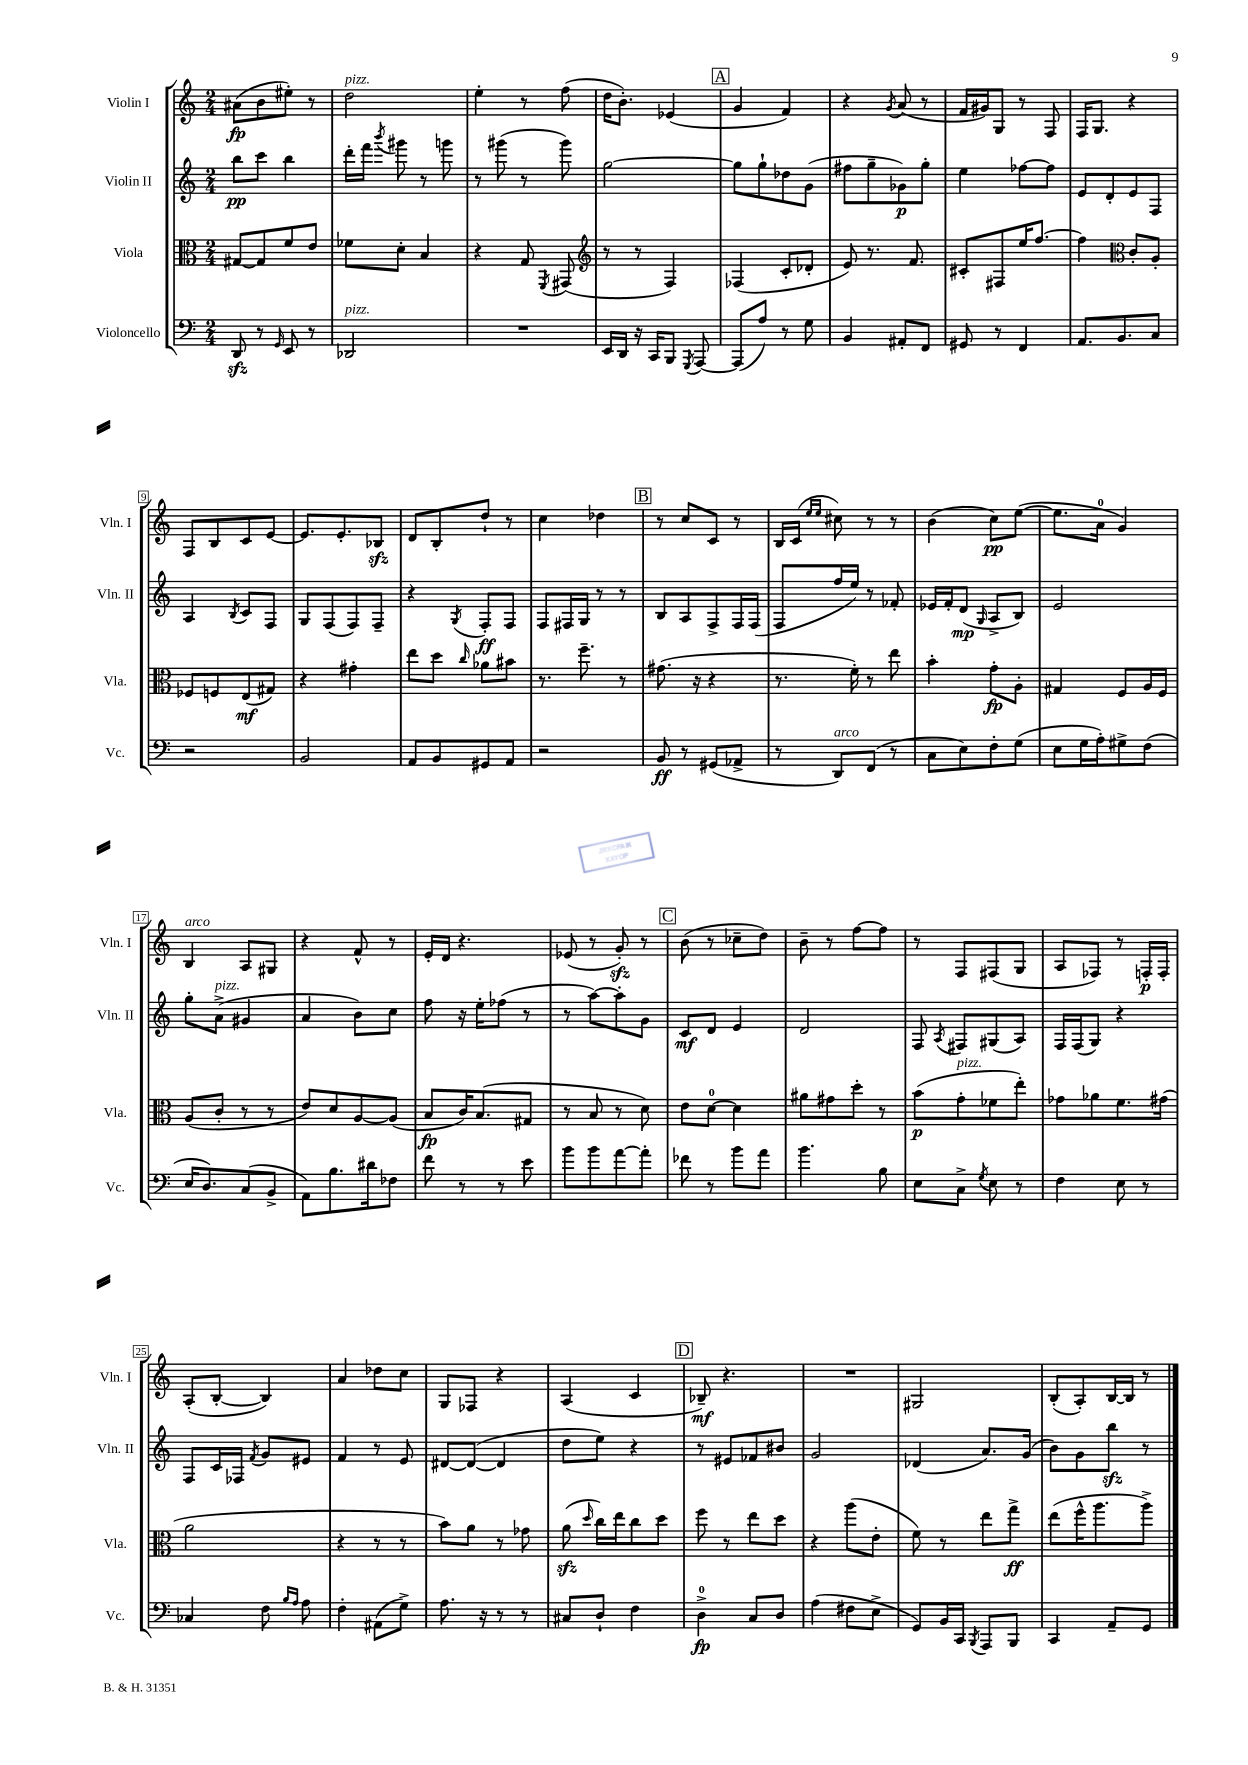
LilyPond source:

<<
\new StaffGroup <<
\new Staff = "s0" \with { instrumentName = "Violin I" shortInstrumentName = "Vln. I" } {
    \clef treble \key c \major \numericTimeSignature \time 2/4
    \autoBeamOff ais'8[\fp( b'8 eis''8]-.) r8 |
    d''2^\markup { \italic "pizz." } |
    e''4-. r8 f''8( |
    d''16[ b'8.]-.) ees'4( |
    \mark \markup { \box "A" } g'4 f'4) |
    r4 \acciaccatura { g'8 } a'8( r8 |
    f'16[ gis'16) g8] r8 f8 |
    f16[ g8.] r4 |
    f8[ b8 c'8 e'8]~ |
    e'8.[ e'8.-. bes8]\sfz |
    d'8[ b8-. d''8]-! r8 |
    c''4 des''4 |
    \mark \markup { \box "B" } r8 c''8[ c'8] r8 |
    b16[ c'16]( \grace { e''16[ e''16] } cis''8) r8 r8 |
    b'4( c''8[\pp) e''8]~( |
    e''8.[ a'16]-0 g'4) |
    b4^\markup { \italic "arco" } a8[ gis8] |
    r4 f'8-^ r8 |
    e'16[-. d'16] r4. |
    ees'8( r8 g'8-.\sfz) r8 |
    \mark \markup { \box "C" } b'8( r8 ces''8[-- d''8]) |
    b'8-- r8 f''8[~ f''8] |
    r8 f8[ fis8( g8] |
    a8[ fes8]) r8 f16[-.\p f16]-. |
    a8[-.( b8]~-. b4) |
    a'4 des''8[ c''8] |
    g8[ fes8] r4 |
    a4( c'4 |
    \mark \markup { \box "D" } bes8--\mf) r4. |
    R2 |
    gis2 |
    b8[-.( a8-.) b16~ b16] r8 \bar "|." |
}
\new Staff = "s1" \with { instrumentName = "Violin II" shortInstrumentName = "Vln. II" } {
    \clef treble \key c \major \numericTimeSignature \time 2/4
    \autoBeamOff b''8[\pp c'''8] b''4 |
    d'''16[-. f'''16] \acciaccatura { b'''8 } gis'''8 r8 g'''8 |
    r8 gis'''8( r8 gis'''8) |
    g''2~ |
    \mark \markup { \box "A" } g''8[ g''8-! des''8 g'8]( |
    fis''8[ g''8-- ges'8\p) g''8]-. |
    e''4 fes''8[~ fes''8] |
    e'8[ d'8-. e'8 f8] |
    a4 \acciaccatura { b8 } c'8[ f8] |
    g8[ f8( f8) f8]-- |
    r4 \acciaccatura { g8 } f8[-.\ff f8] |
    f8[ fis16 g16] r8 r8 |
    \mark \markup { \box "B" } b8[ a8 f8-> f16 f16]( |
    f8[ f''16 e''16]) r8 fes'8-. |
    ees'16[ f'16-. d'8]\mp( \grace { g16 } a8[-> b8]) |
    e'2 |
    g''8[-. a'8]->^\markup { \italic "pizz." }( gis'4 |
    a'4 b'8[) c''8] |
    f''8 r16 e''16[-. fes''8]( r8 |
    r8 a''8[~) a''8-. g'8] |
    \mark \markup { \box "C" } c'8[\mf d'8] e'4 |
    d'2 |
    f8 \acciaccatura { a8 } fis8[ gis8( a8]) |
    f16[ f16( g8]) r4 |
    f8[ c'16 fes16] \acciaccatura { f'8 } g'8[ eis'8] |
    f'4 r8 e'8 |
    dis'8[~ dis'8]~( dis'4 |
    d''8[ e''8]) r4 |
    \mark \markup { \box "D" } r8 eis'8[ fes'8 bis'8] |
    g'2 |
    des'4( a'8.[) g'16]( |
    b'8[) g'8 b''8]\sfz r8 \bar "|." |
}
\new Staff = "s2" \with { instrumentName = "Viola" shortInstrumentName = "Vla." } {
    \clef alto \key c \major \numericTimeSignature \time 2/4
    \autoBeamOff gis8[~ gis8 f'8 e'8] |
    fes'8[ d'8]-. b4 |
    r4 g8 \acciaccatura { f,8 } gis,8( |
    \clef treble r8 r8 f4) |
    \mark \markup { \box "A" } fes4( c'8[-. des'8]-. |
    e'8) r8. f'8. |
    cis'8[-. fis8 e''16 f''8.]~ |
    f''4 \clef alto c'8[-. a8]-. |
    fes8[ f8 e8\mf( gis8]) |
    r4 gis'4-. |
    e''8[ d''8] \grace { c''16 } aes'8[ bis'8] |
    r8. f''8.-- r8 |
    \mark \markup { \box "B" } gis'8.( r16 r4 |
    r8. f'16-.) r8 e''8 |
    b'4-. g'8[-.\fp a8]-. |
    gis4 f8[ a16 f16] |
    a8[( c'8]-. r8 r8 |
    e'8[) d'8 a8~ a8]( |
    b8[\fp c'16) b8.( gis8] |
    r8 b8 r8 d'8) |
    \mark \markup { \box "C" } e'8[ d'8]-0~ d'4 |
    ais'8[ gis'8 d''8]-. r8 |
    b'8[\p( g'8-.^\markup { \italic "pizz." } fes'8 e''8]-.) |
    ges'8[ aes'8 f'8. gis'16]( |
    a'2 |
    r4 r8 r8 |
    b'8[) a'8] r8 ges'8 |
    a'8\sfz( \grace { d''16 } c''16[) e''16 c''8 d''8] |
    \mark \markup { \box "D" } f''8 r8 e''8[ d''8] |
    r4 a''8[( e'8]-. |
    f'8) r8 e''8[ g''8]->\ff |
    e''8[( f''16-^ a''8. a''8]->) \bar "|." |
}
\new Staff = "s3" \with { instrumentName = "Violoncello" shortInstrumentName = "Vc." } {
    \clef bass \key c \major \numericTimeSignature \time 2/4
    \autoBeamOff d,8\sfz r8 \grace { g,16 } e,8 r8 |
    des,2^\markup { \italic "pizz." } |
    R2 |
    e,16[ d,16] r16 c,16[ b,,8] \acciaccatura { g,,8 } a,,8~ |
    \mark \markup { \box "A" } a,,8[( a8]) r8 g8 |
    b,4 ais,8[-. f,8] |
    gis,8 r8 f,4 |
    a,8.[ b,8. c8] |
    r2 |
    b,2 |
    a,8[ b,8 gis,8 a,8] |
    r2 |
    \mark \markup { \box "B" } b,8\ff r8 gis,8[( aes,8]-> |
    r8 d,8[^\markup { \italic "arco" }) f,8]( r8 |
    c8[ e8) f8-. g8]( |
    e8[ g16 a16-.) gis8-> f8]( |
    e16[ d8.) c8( b,8]-> |
    a,8[) b8. dis'16 fes8] |
    f'8 r8 r8 e'8 |
    b'8[ b'8 a'8~ a'8]-. |
    \mark \markup { \box "C" } fes'8 r8 b'8[ a'8] |
    b'4. b8 |
    e8[ c8]-> \acciaccatura { g8 } e8 r8 |
    f4 e8 r8 |
    ces4 f8 \grace { b16[ a16] } a8 |
    f4-. ais,8[( g8]->) |
    a8. r16 r8 r8 |
    cis8[ d8]-! f4 |
    \mark \markup { \box "D" } d4-0->\fp c8[ d8] |
    a4( fis8[ e8]-> |
    g,8[) b,16 c,16] \acciaccatura { b,,8 } a,,8[ b,,8] |
    c,4 a,8[-- g,8] \bar "|." |
}
>>
>>
\layout { \context { \Score \override BarNumber.stencil = #(make-stencil-boxer 0.1 0.3 ly:text-interface::print) } }
